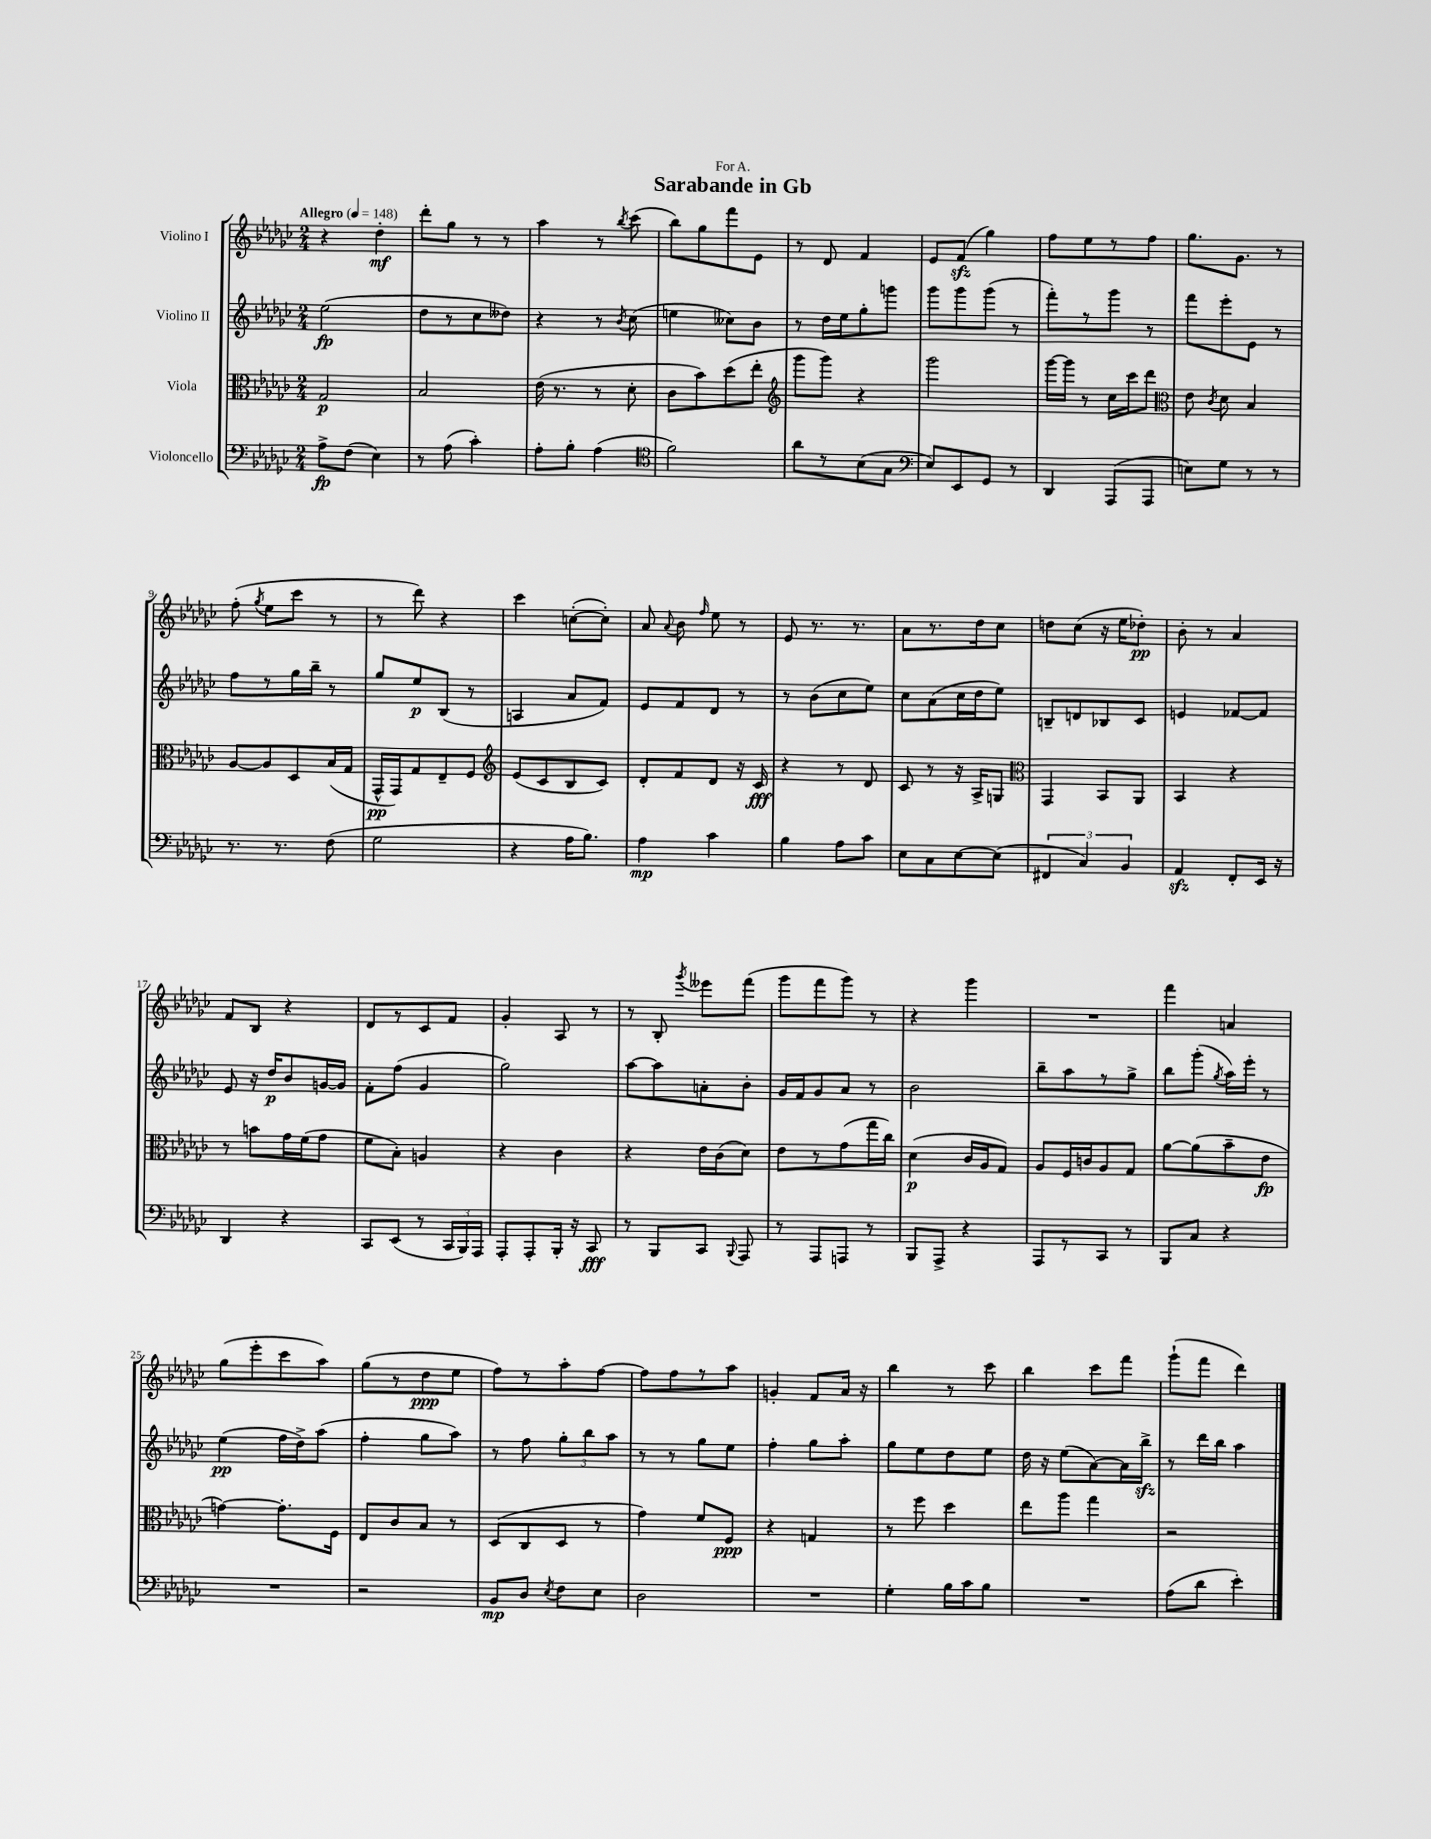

**kern	**kern	**kern	**kern
*staff4	*staff3	*staff2	*staff1
*clefF4	*clefC3	*clefG2	*clefG2
*k[b-e-a-d-g-c-]	*k[b-e-a-d-g-c-]	*k[b-e-a-d-g-c-]	*k[b-e-a-d-g-c-]
*M2/4	*M2/4	*M2/4	*M2/4
*MM148	*MM148	*MM148	*MM148
8A-^	2G-	(2ee-	4r
(8F	.	.	.
4E-)	.	.	4dd-'
=	=	=	=
8r	2B-	8dd-	8ddd-'
(8A-	.	8r	8gg-
4c-')	.	8cc-	8r
.	.	8dd--)	8r
=	=	=	=
8A-'	(16e-	4r	4aa-
.	8.r	.	.
8B-'	.	.	.
(4A-	8r	8r	8r
.	.	8qb-	8qbb-
.	8d-'	(8cc-	(8ccc-
=	=	=	=
*clefC4	*	*	*
2f)	8c-	4ee	8bb-)
.	8b-)	.	8gg-
.	(8dd-	8cc--)	8fff
.	8ee-'	8b-	8e-
=	=	=	=
*	*clefG2	*	*
8a-	8ggg-	8r	8r
8r	8ggg-)	16dd-	8d-
.	.	16ee-	.
(8B-	4r	8gg-'	4f
8G-	.	8ggg	.
=	=	=	=
*clefF4	*	*	*
8E-)	2ggg-	8ggg-	8e-
8EE-	.	8ggg-	(8f
8GG-	.	(8ggg-	4gg-)
8r	.	8r	.
=	=	=	=
4DD-	[16ggg-	8fff')	8ff
.	16ggg-]	.	.
.	8r	8r	8ee-
(8AAA-	16cc-	8ggg-	8r
.	16ccc-	.	.
8AAA-	8ddd-	8r	8ff
=	=	=	=
*	*clefC3	*	*
8E)	8e-	8fff	8.gg-
.	8qc-	.	.
8G-	8d-	8eee-'	.
.	.	.	8.g-
8r	4B-	8e-	.
8r	.	8r	8r
=	=	=	=
8.r	[8A-	8ff	(8ff'
.	.	.	8qgg-
.	8A-]	8r	8ee-
8.r	.	.	.
.	8D-	16gg-	8ccc-
.	.	16bb-~	.
(8F	(16B-	8r	8r
.	16G-	.	.
=	=	=	=
2G-	16GG-^^	8gg-	8r
.	16GG-)	.	.
.	8G-	8ee-	8ddd-)
.	8E-~	(8B-	4r
.	8F	8r	.
=	=	=	=
*	*clefG2	*	*
4r	(8e-	4A	4ccc-
.	8c-	.	.
16A-	8B-	8a-	([8cc'
8.B-)	.	.	.
.	8c-)	8f)	8cc'])
=	=	=	=
4A-	8d-'	8e-	8a-
.	.	.	8qqa-
.	8f	8f	8b-
.	.	.	16qqff
4c-	8d-	8d-	8ee-
.	16r	8r	8r
.	16c-	.	.
=	=	=	=
4B-	4r	8r	8e-
.	.	(8b-	8.r
8A-	8r	8cc-	.
.	.	.	8.r
8c-	8d-	8ee-)	.
=	=	=	=
8E-	8c-	8cc-	8a-
8C-	8r	(8a-	8.r
[8E-	16r	16cc-	.
.	16A-^	16dd-	16dd-
(8E-]	8G	8ee-)	8cc-
=	=	=	=
*	*clefC3	*	*
6FF#	4GG-	8B~	8dd
.	.	8d	(8cc-
6C-)	.	.	.
.	8BB-	8B-	16r
.	.	.	16ee-
6BB-	.	.	.
.	8AA-	8c-	8dd-')
=	=	=	=
4AA-	4BB-	4e	8b-'
.	.	.	8r
8FF'	4r	[8f-	4a-
16EE-	.	8f-]	.
16r	.	.	.
=	=	=	=
4DD-	8r	8e-	8f
.	8b	16r	8B-
.	.	16dd-	.
4r	16g-	8b-	4r
.	(16f	.	.
.	8g-	[16g	.
.	.	16g]	.
=	=	=	=
8CC-	8f	8f'	8d-
(8EE-	8B-')	(8ff	8r
8r	4A	4g-	8c-
24CC-	.	.	8f
24BBB-)	.	.	.
24AAA-	.	.	.
=	=	=	=
8AAA-'	4r	2gg-)	4g-'
8AAA-'	.	.	.
16BBB-'	4c-	.	8A-
16r	.	.	.
8CC-	.	.	8r
=	=	=	=
8r	4r	[8aa-	8r
8BBB-	.	8aa-]	8B-'
.	.	.	8qggg-
8CC-	16e-	8a'	8eee--
.	(16c-	.	.
8qqBBB-	.	.	.
8AAA-	8d-)	8b-'	(8fff
=	=	=	=
8r	8e-	16g-	8ggg-
.	.	16f	.
8AAA-	8r	8g-	8fff
8AAA	(8g-	8a-	8ggg-)
8r	16gg-	8r	8r
.	16cc-)	.	.
=	=	=	=
8BBB-	(4d-	2b-	4r
8AAA-^	.	.	.
4r	16c-	.	4ggg-
.	16A-	.	.
.	8G-)	.	.
=	=	=	=
8AAA-	8A-	8bb-~	2r
8r	16F	8aa-	.
.	16c	.	.
8CC-	8A-	8r	.
8r	8G-	8gg-^	.
=	=	=	=
8BBB-	[8a-	8bb-	4fff
8C-	(8a-]	(8ggg-'	.
.	.	8qgg-	.
4r	8b-~	16aa-)	4a
.	.	16eee-'	.
.	8e-	8r	.
=	=	=	=
2r	[4g)	(4ee-	(8gg-
.	.	.	8eee-'
.	8.g']	16ff	8ccc-
.	.	16dd-^)	.
.	.	(8aa-	8aa-)
.	16F	.	.
=	=	=	=
2r	8E-	4ff'	(8gg-
.	8c-	.	8r
.	8B-	8gg-	8dd-
.	8r	8aa-)	8ee-
=	=	=	=
8BB-	(8D-	8r	8ff)
8D-	8C-	8ff	8r
8qE-	.	.	.
8F	8D-	12gg-'	8aa-'
.	.	12bb-	.
8E-	8r	.	[8ff
.	.	12aa-	.
=	=	=	=
2D-	4g-)	8r	8ff]
.	.	8r	8ff
.	8f	8gg-	8r
.	8F	8ee-	8aa-
=	=	=	=
2r	4r	4ff'	4g'
.	4G	8gg-	8f
.	.	8aa-'	16a-
.	.	.	16r
=	=	=	=
4G-'	8r	8gg-	4bb-
.	8ff	8ee-	.
16B-	4dd-	8dd-	8r
16c-	.	.	.
8B-	.	8ee-	8ccc-
=	=	=	=
2r	8ee-	16dd-	4bb-
.	.	16r	.
.	8aa-	(8ee-	.
.	4gg-	[8a-)	8ccc-
.	.	16a-]	8fff
.	.	16bb-^	.
=	=	=	=
(8A-	2r	8r	(8ggg-`
8d-	.	16ddd-	8fff
.	.	16bb-	.
4e-')	.	4aa-	4ddd-)
==	==	==	==
*-	*-	*-	*-
